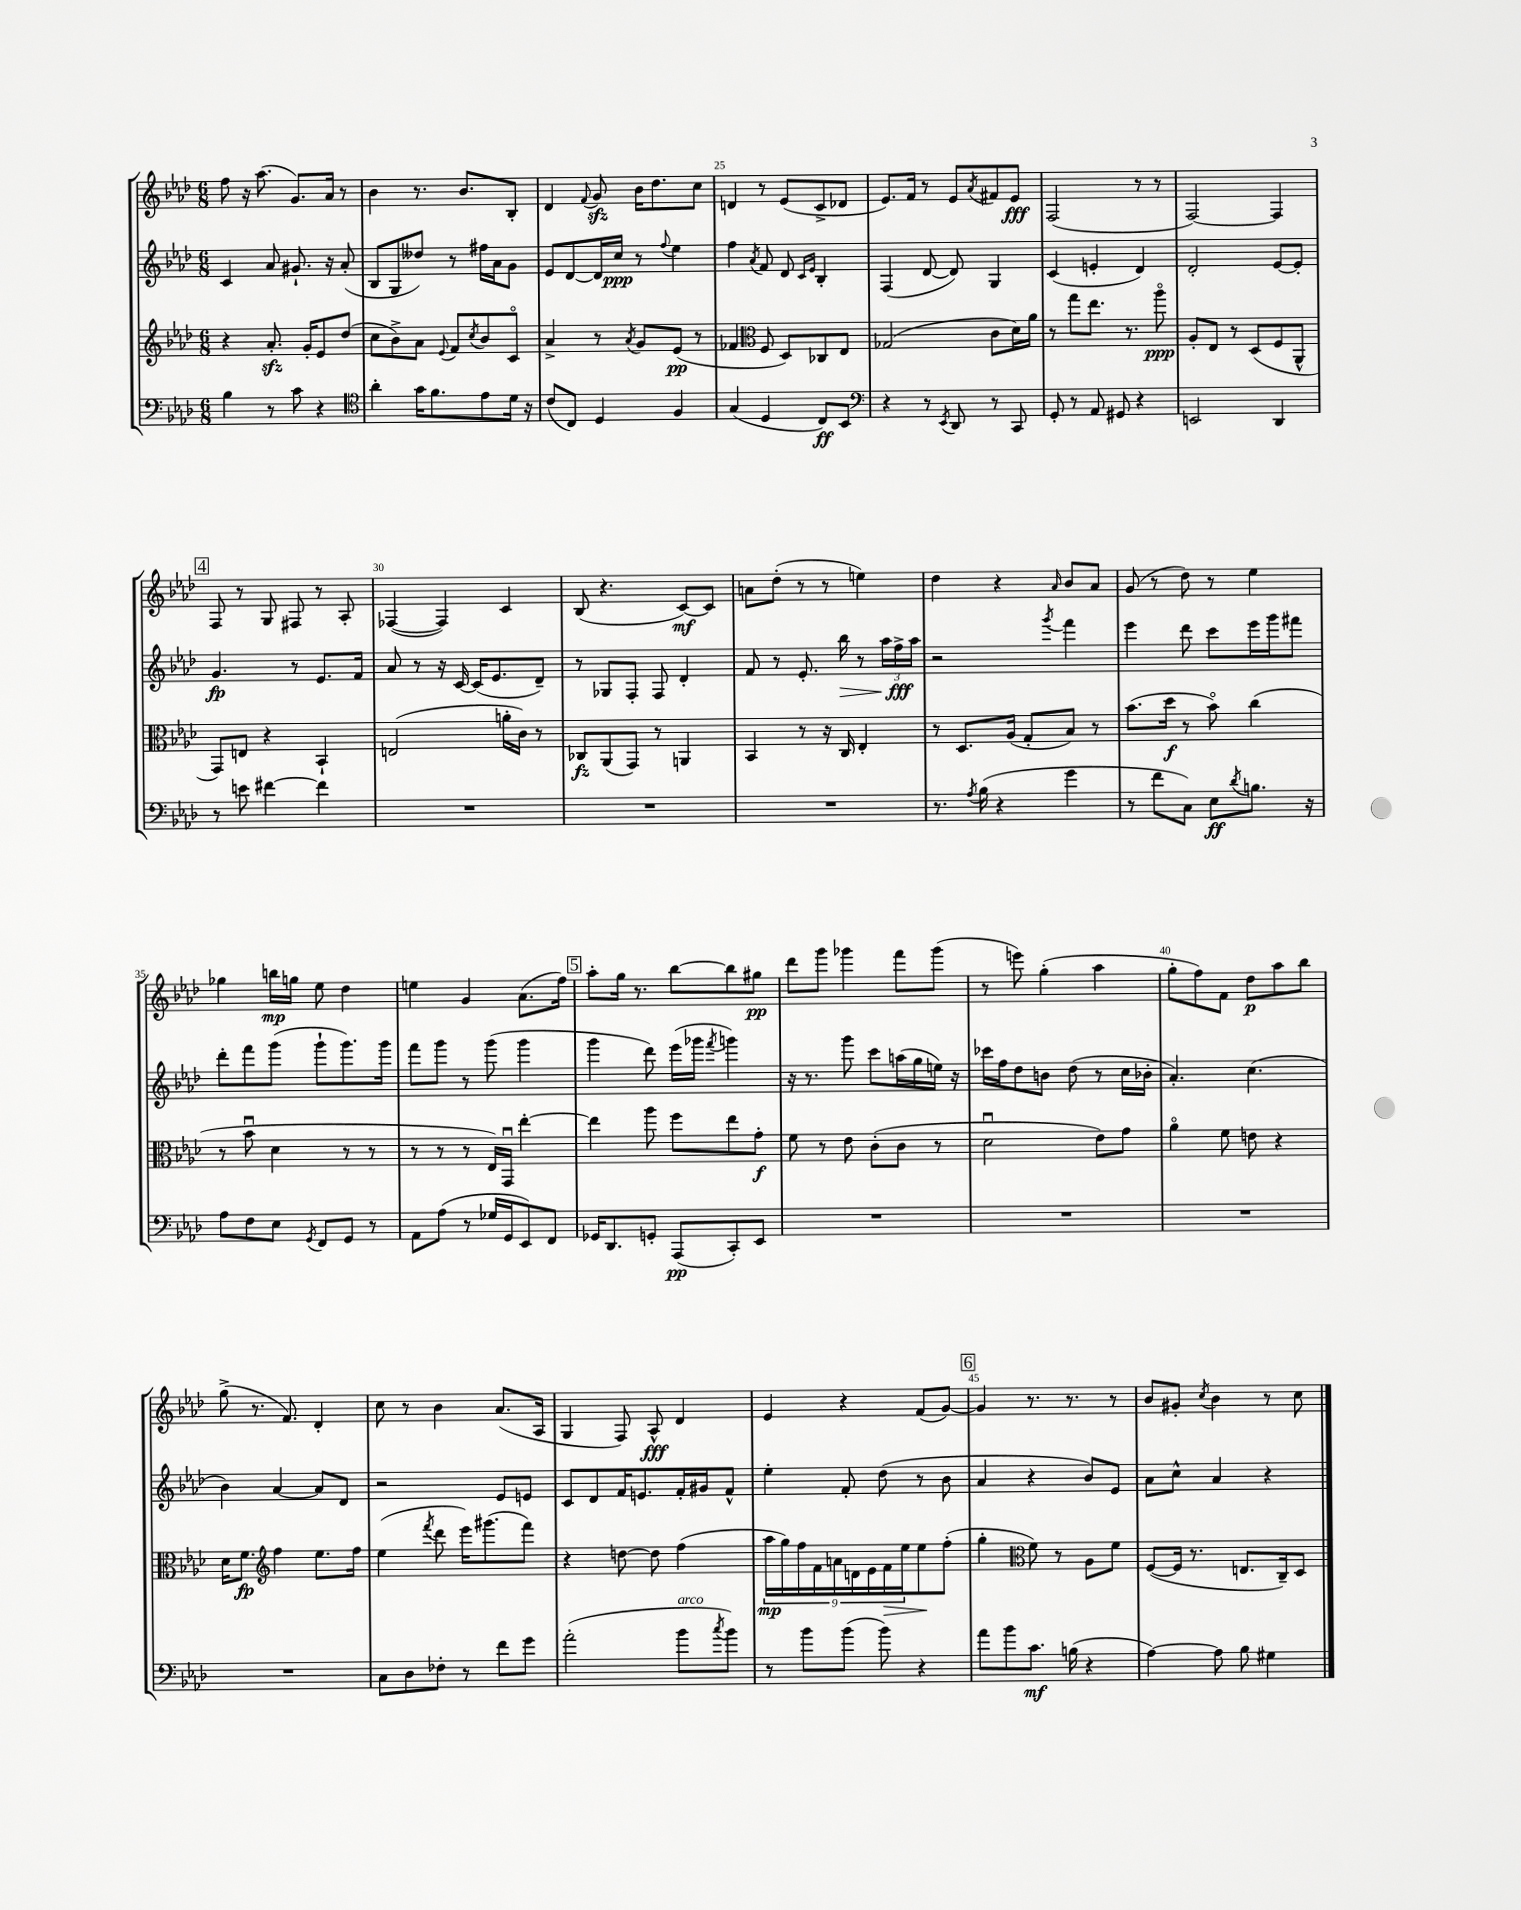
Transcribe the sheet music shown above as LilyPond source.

<<
\new StaffGroup <<
\new Staff = "s0" {
    \clef treble \key aes \major \numericTimeSignature \time 6/8
    f''8 r16 aes''8.( g'8.) aes'16 r8 |
    bes'4 r8. bes'8. bes8-. |
    des'4 \appoggiatura { f'8 } g'8\sfz bes'16 des''8. c''8 |
    d'4 r8 ees'8( c'8-> des'8 |
    ees'8.) f'16 r8 ees'8 \acciaccatura { aes'8 } fis'8 ees'8\fff |
    f2( r8 r8 |
    f2~) f4 |
    \mark \markup { \box "4" } f8 r8 g8 fis8 r8 aes8-. |
    fes4~( fes4) c'4 |
    bes8( r4. c'8~\mf) c'8 |
    a'8 des''8-.( r8 r8 e''4) |
    des''4 r4 \grace { aes'16 } bes'8 aes'8 |
    g'8( r8 des''8) r8 ees''4 |
    ges''4 b''16\mp g''16 ees''8 des''4 |
    e''4 g'4 aes'8.( f''16) |
    \mark \markup { \box "5" } aes''8-. g''16 r8. bes''8~ bes''8 gis''8\pp |
    des'''8 g'''8 ges'''4 f'''8 ges'''8( |
    r8 e'''8) g''4-.( aes''4 |
    g''8-. f''8) f'8 des''8\p aes''8 bes''8 |
    g''8->( r8. f'8.) des'4-. |
    c''8 r8 bes'4 aes'8.( aes16 |
    g4 f8) aes8-^\fff des'4 |
    ees'4 r4 f'8( g'8~) |
    \mark \markup { \box "6" } g'4 r8. r8. r8 |
    bes'8 gis'8-. \acciaccatura { c''8 } bes'4 r8 c''8 \bar "|." |
}
\new Staff = "s1" {
    \clef treble \key aes \major \numericTimeSignature \time 6/8
    c'4 aes'8 gis'8.-! r16 aes'8-.( |
    bes8 g8 deses''8) r8 fis''16 aes'16 g'8 |
    ees'8 des'8~ des'16 c''16\ppp r8 \appoggiatura { f''8 } ees''4 |
    f''4 \acciaccatura { aes'8 } f'8 des'8 \grace { c'16 ees'16 } bes4-. |
    f4( des'8~ des'8) g4 |
    c'4( e'4-. des'4) |
    des'2-. ees'8~ ees'8-. |
    \mark \markup { \box "4" } g'4.\fp r8 ees'8. f'16 |
    aes'8 r8 r16 c'16~ c'16( ees'8. des'8--) |
    r8 ges8 f8-. f8 des'4-. |
    f'8 r8 ees'8.-. bes''16\> r8 \tuplet 3/2 { aes''16 f''16->\fff\! aes''16 } |
    r2 \acciaccatura { g'''8 } f'''4 |
    ees'''4 des'''8 c'''8 ees'''16 g'''16 fis'''8 |
    des'''8-. f'''8 g'''8( g'''8-! g'''8.) g'''16 |
    f'''8 g'''8 r8 g'''8( g'''4 |
    \mark \markup { \box "5" } g'''4 des'''8) ees'''16( ges'''16 \acciaccatura { f'''8 } g'''4) |
    r16 r8. g'''8 c'''8 a''16( g''16 e''16) r16 |
    ces'''16 f''16 des''8 b'8 des''8( r8 c''16 bes'16-. |
    aes'4.-.) c''4.( |
    bes'4) aes'4~ aes'8 des'8 |
    r2 ees'8 e'8 |
    c'8 des'8 f'16 e'8. f'16-. gis'16 f'8-^ |
    ees''4-. f'8-. des''8( r8 bes'8 |
    \mark \markup { \box "6" } aes'4 r4 bes'8) ees'8 |
    aes'8 c''8-^ aes'4 r4 \bar "|." |
}
\new Staff = "s2" {
    \clef treble \key aes \major \numericTimeSignature \time 6/8
    r4 aes'8.-.\sfz g'16-. ees'8 des''8( |
    c''8 bes'8->) aes'8 \appoggiatura { ees'8 } f'8 \acciaccatura { c''8 } bes'8 c'8\flageolet |
    aes'4-> r8 \acciaccatura { aes'8 } g'8 ees'8\pp( r8 |
    fes'4 \clef alto f8 des8) ces8 ees8 |
    ges2( c'8 des'16) aes'16 |
    r8 g''8 ees''8. r8. aes''8\flageolet\ppp |
    aes8-. ees8 r8 des8( f8 aes,8-^ |
    \mark \markup { \box "4" } g,8) e8 r4 bes,4-! |
    e2( a'16-. c'16) r8 |
    ces8\fz aes,8( g,8) r8 a,4 |
    bes,4 r8 r16 c16 ees4-. |
    r8 des8. aes16( g8-. bes8) r8 |
    bes'8.( des''16\f r8 bes'8\flageolet) c''4( |
    r8 bes'8\downbow des'4 r8 r8 |
    r8 r8 r8 ees16) g,16\downbow ees''4~-. |
    \mark \markup { \box "5" } ees''4 aes''8 f''8 ees''8 g'8-.\f |
    f'8 r8 ees'8 c'8-.( c'8 r8 |
    des'2\downbow ees'8) g'8 |
    aes'4\flageolet f'8 e'8 r4 |
    des'16 f'8.\fp \clef treble f''4 ees''8. f''16 |
    ees''4( \acciaccatura { f'''8 } des'''8 ees'''16) gis'''8.( f'''8) |
    r4 d''8~ d''8 f''4( |
    \tuplet 9/8 { aes''16\mp g''16) f''16 f'16 a'16 d'16 ees'16 f'16\> ees''16 } ees''8\! f''8-.( |
    \mark \markup { \box "6" } g''4-. \clef alto f'8) r8 aes8 f'8 |
    f8~( f16 r8. e8. c16--) des8 \bar "|." |
}
\new Staff = "s3" {
    \clef bass \key aes \major \numericTimeSignature \time 6/8
    bes4 r8 c'8 r4 |
    \clef tenor aes'4-. g'16 f'8. ees'8 des'16 r16 |
    c'8( c8) des4 f4 |
    g4( des4 c8\ff) bes,8 |
    \clef bass r4 r8 \acciaccatura { ees,8 } des,8 r8 c,8 |
    g,8-. r8 aes,8 gis,8 r4 |
    e,2 des,4 |
    \mark \markup { \box "4" } r8 e'8 fis'4~ fis'4 |
    R2. |
    R2. |
    R2. |
    r8. \acciaccatura { aes8 } bes16( r4 g'4 |
    r8 f'8 c8) ees8\ff \acciaccatura { des'8 } b8. r16 |
    aes8 f8 ees8 \acciaccatura { g,8 } f,8 g,8 r8 |
    aes,8 aes8( r8 ges16 g,16 ees,8) f,8 |
    \mark \markup { \box "5" } ges,16 des,8. g,8-. aes,,8\pp( c,8-.) ees,8 |
    R2. |
    R2. |
    R2. |
    R2. |
    c8 des8 fes8-. r8 f'8 g'8 |
    aes'2-.( bes'8^\markup { \italic "arco" } \acciaccatura { c''8 } bes'8) |
    r8 bes'8 bes'8( bes'8) r4 |
    \mark \markup { \box "6" } aes'8 bes'8 c'8.\mf b16( r4 |
    aes4~) aes8 bes8 gis4 \bar "|." |
}
>>
>>
\layout { \context { \Score currentBarNumber = #22 \override BarNumber.break-visibility = ##(#f #t #t) barNumberVisibility = #(every-nth-bar-number-visible 5) } }
